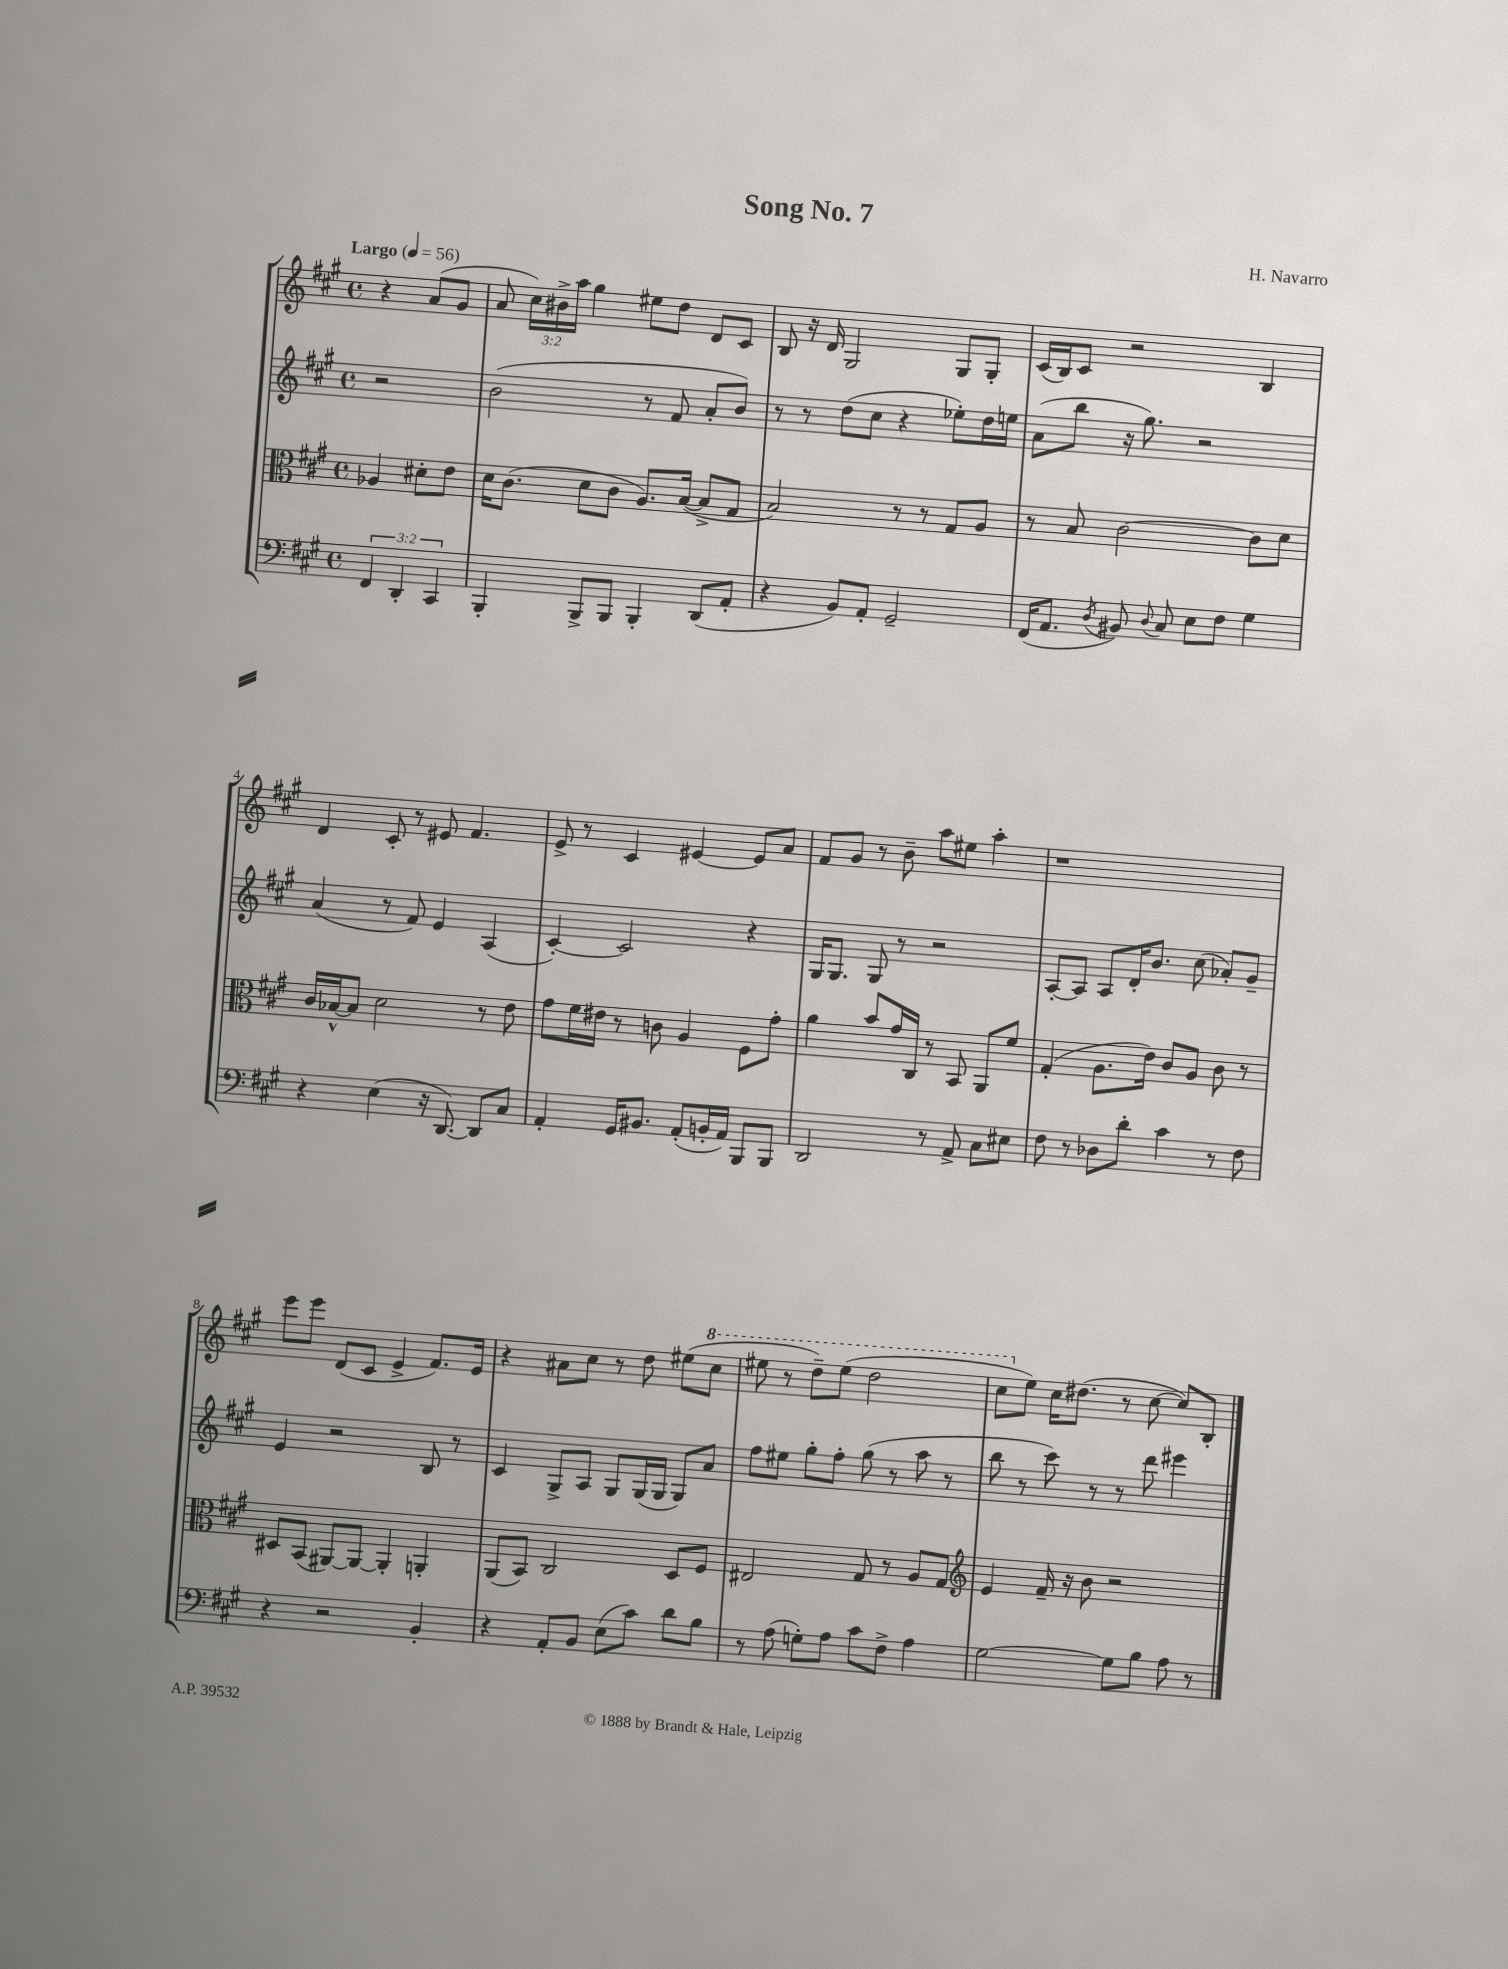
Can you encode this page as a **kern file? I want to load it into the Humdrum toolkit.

**kern	**kern	**kern	**kern
*part4	*part3	*part2	*part1
*staff4	*staff3	*staff2	*staff1
*clefF4	*clefC3	*clefG2	*clefG2
*k[f#c#g#]	*k[f#c#g#]	*k[f#c#g#]	*k[f#c#g#]
*M4/4	*M4/4	*M4/4	*M4/4
*met(c)	*met(c)	*met(c)	*met(c)
*MM56	*MM56	*MM56	*MM56
=	=	=	=
!	!	!	!LO:TX:a:B:t=Largo
6FF#/	4A-X/	2r	4r
6DD'/	.	.	.
.	8d#X'\L	.	(8a/L
6CC#/	.	.	.
.	8e\J	.	8g#/J
=1	=1	=1	=1
4BBB'/	16d\KL	(2b\	8a/
.	(8.c#\J	.	.
.	.	.	24cc#\LL)
.	.	.	24b#X^\
.	.	.	24aa\JJ
8BBB^/L	8d\L	.	4gg#\
8BBB/J	8c#\J	.	.
4BBB'/	8.A/L)	8r	8ee#X\L
.	.	8f#/	8dd\J
.	([16B/Jk	.	.
(8DD/L	8B^/L]	8a'/L	8d/L
8AA'/J	8G#/J	8b/J)	8c#/J
=2	=2	=2	=2
4r	2B/)	8r	8B/
.	.	8r	16r
.	.	.	16d/
8BB/L)	.	(8dd\L	2G#/
8AA'/J	.	8cc#\J	.
2GG#~/	8r	4r	.
.	8r	.	.
.	8G#/L	8ee-X'\L)	8G#/L
.	8A/J	16dd\L	8G#'/J
.	.	16een\JJ	.
=3	=3	=3	=3
(16FF#/KL	8r	(8a\L	(16c#/LL
8.AA/J	.	.	16B/J)
.	8B/	8bb\J	8c#/J
8qD/	.	.	.
8BB#X/)	[2c#\	16r	2r
.	.	8.gg#\)	.
8qqD/	.	.	.
8C#/	.	.	.
8E\L	.	2r	.
8F#\J	.	.	.
4G#\	8c#\L]	.	4B/
.	8d\J	.	.
!!LO:LB:g=z
=4	=4	=4	=4
4r	16c#/LL	(4a/	4d/
.	[16B-X^^/J	.	.
.	8B-/J]	.	.
(4E\	2d\	8r	8c#'/
.	.	8f#/)	8r
16r	.	4e/	8e#X/
[8.DD/)	.	.	.
.	.	.	4.f#/
8DD/L]	8r	(4A/	.
8C#/J	8e\	.	.
=5	=5	=5	=5
4AA'/	8g#\L	[4c#'/)	8e^/
.	16f#\L	.	8r
.	16e#X\JJ	.	.
16GG#/KL	8r	2c#/]	4c#/
8.BB#X/J	.	.	.
.	8cn\	.	.
(8AA'/L	4A/	.	[4e#X/
16BBn'/L	.	.	.
16AA/JJ)	.	.	.
8BBB/L	8F#\L	4r	8e#/L]
8BBB/J	8g#'\J	.	8a/J
=6	=6	=6	=6
2DD/	4a\	16G#/KL	8f#/L
.	.	8.G#/J	.
.	.	.	8g#/J
.	8b/L	8G#/	8r
.	16g#/L	8r	8b~\
.	16C#/JJ	.	.
8r	8r	2r	8aa\L
8AA^/	8BB/	.	8ee#X\J
8C#\L	8AA/L	.	4aa'\
8E#X\J	8f#/J	.	.
=7	=7	=7	=7
8F#\	(4G#'/	[8A'/L	1r
8r	.	8A/J]	.
8D-X\L	8.A\L	8A/L	.
8d'\J	.	16d'/K	.
.	16e\Jk)	8.b/J	.
4c#\	8c#/L	.	.
.	8A/J	(8cc#\	.
8r	8c#\	8a-X'/L)	.
8F#\	8r	8g#~/J	.
!!LO:LB:g=z
=8	=8	=8	=8
4r	8D#X/L	4e/	8eee\L
.	(8BB/J	.	8eee\J
2r	[8AA#X/L)	2r	(8d/L
.	8AA#/J_	.	8c#/J
.	4AA#'/]	.	4e^/
4BB'/	4AAn'/	8B/	8.f#/L)
.	.	8r	.
.	.	.	16e/Jk
=9	=9	=9	=9
4r	(8AA/L	4c#/	4r
.	8BB/J)	.	.
8AA'/L	2C#/	8G#^/L	8a#X\L
8BB/J	.	8A/J	8cc#\J
(8E\L	.	8G#/L	8r
8c#\J)	.	(16G#/L	8dd\
.	.	16G#/JJ	.
8d\L	8D/L	8G#/L)	(8ee#X\L
*	*	*	*8va
8B\J	8F#/J	8a/J	8ccc#\J
=10	=10	=10	=10
8r	2E#X/	8ff#\L	8eee#X\
(8A\	.	8ee#X\J	8r
8Gn'\L)	.	8gg#'\L	8ddd~\L)
8A\J	.	8ff#'\J	(8eee#\J
8c#\L	8G#/	(8gg#\	2ddd\
8F#^\J	8r	8r	.
4A\	8A/L	8aa\	.
.	8G#/J	8r	.
=11	=11	=11	=11
*	*clefG2	*	*
[2G#\	4e/	8bb\	8ccc#\L
*	*	*	*X8va
.	.	8r	8ee\J)
.	16f#~/	8ccc#\)	16cc#\KL
.	16r	.	(8.dd#X\J
.	8b\	8r	.
8G#\L]	2r	8r	8r
8B\J	.	8ddd\	[8cc#\
8A\	.	4eee#X\	8cc#/L])
8r	.	.	8B'/J
==	==	==	==
*-	*-	*-	*-
